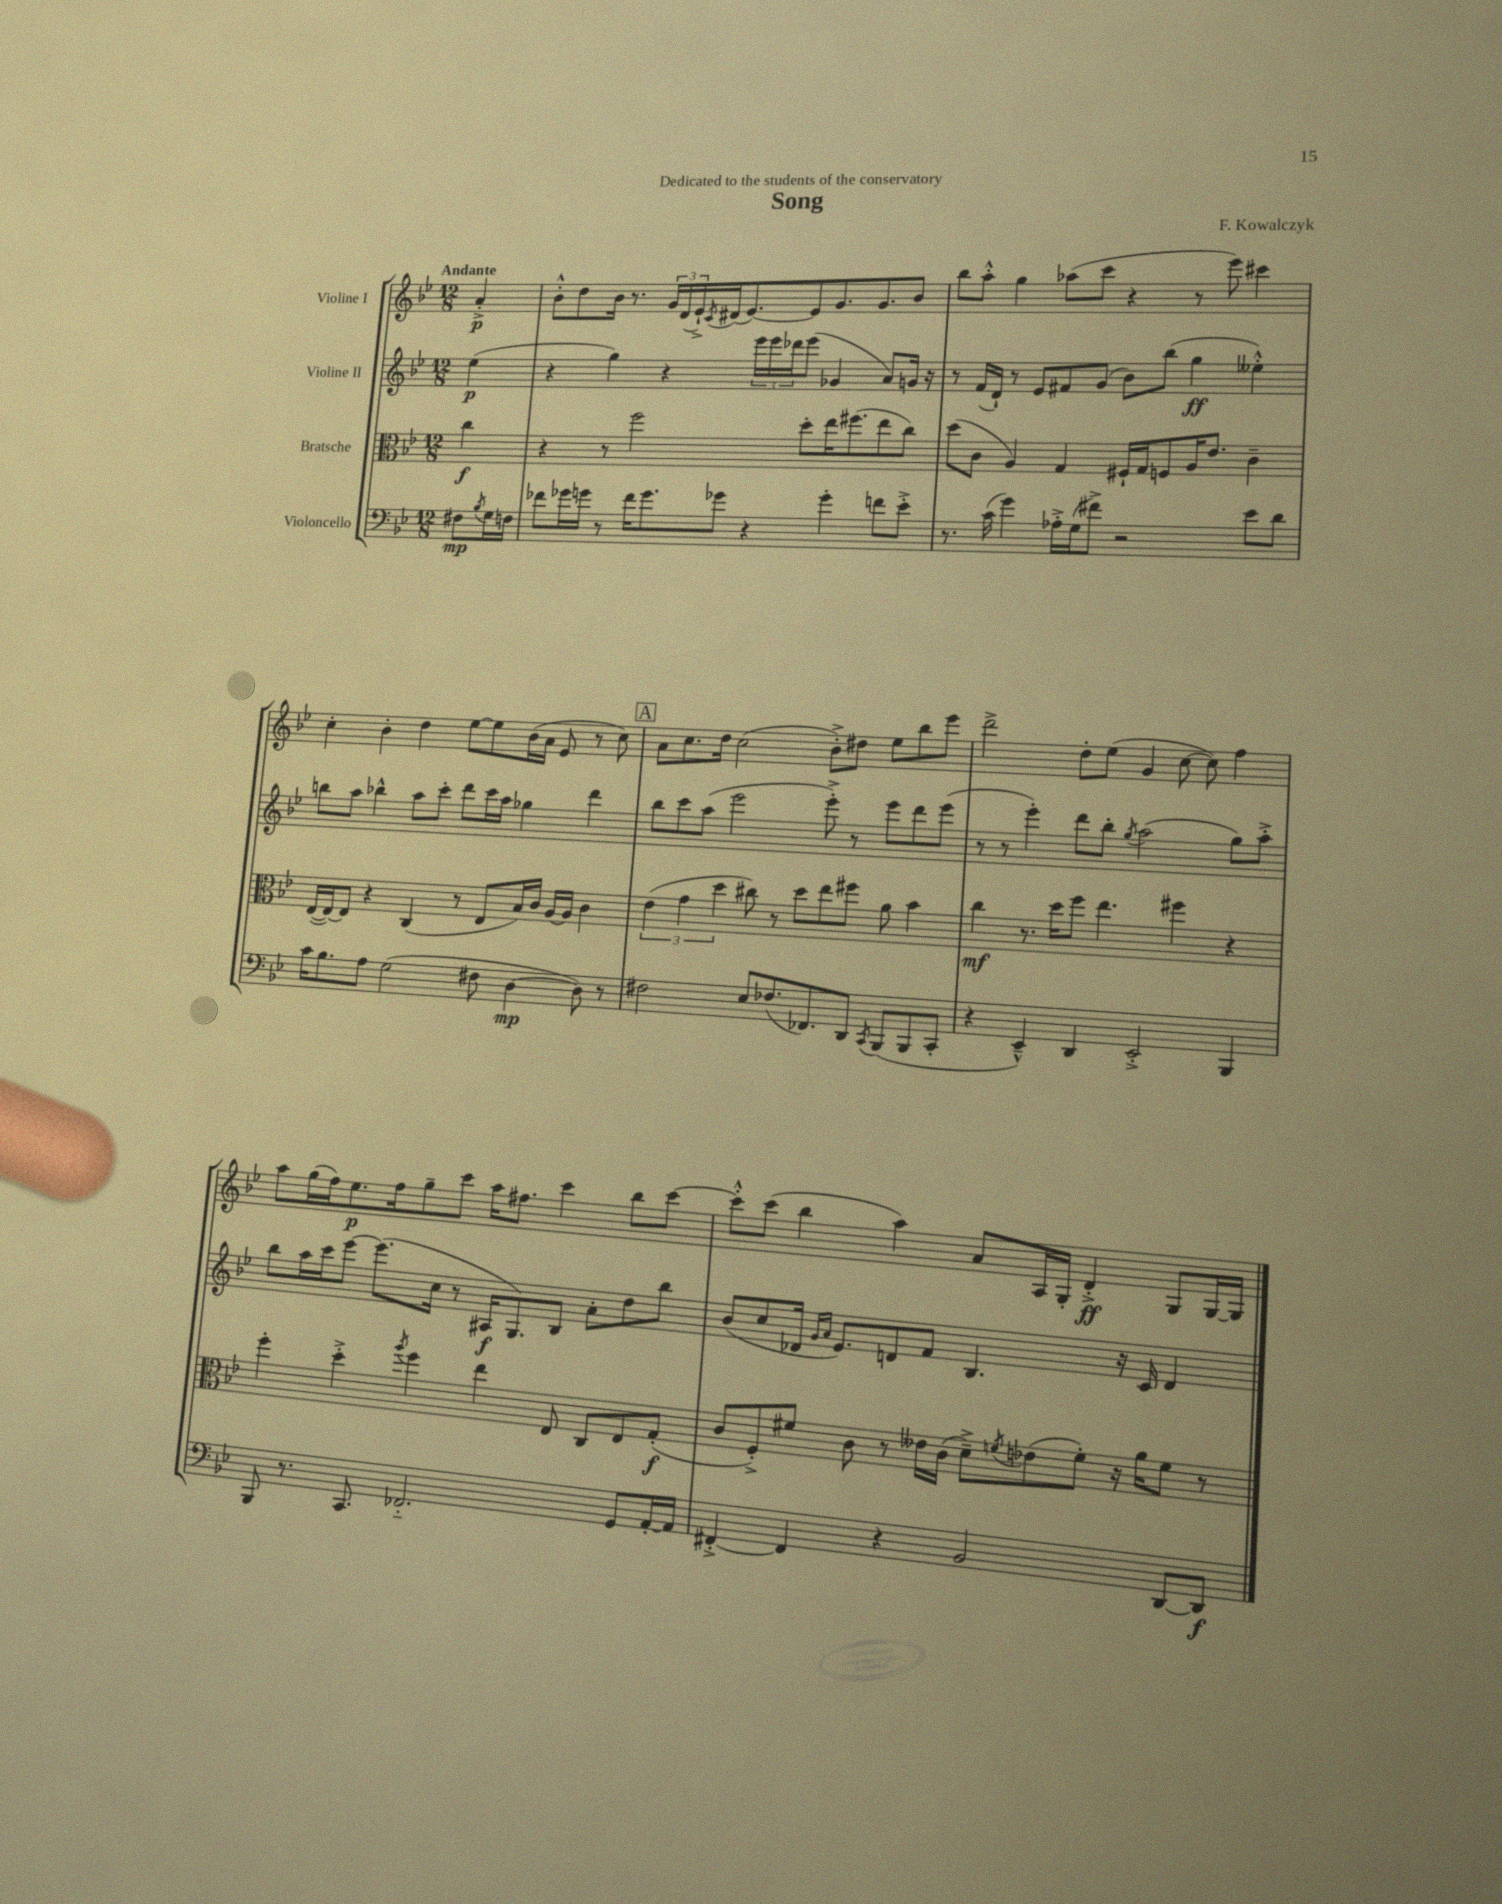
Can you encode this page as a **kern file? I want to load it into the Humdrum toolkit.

**kern	**kern	**kern	**kern
*staff4	*staff3	*staff2	*staff1
*clefF4	*clefC3	*clefG2	*clefG2
*k[b-e-]	*k[b-e-]	*k[b-e-]	*k[b-e-]
*M12/8	*M12/8	*M12/8	*M12/8
8F#	4cc	(4ee-	4a'^
8qB-	.	.	.
16G	.	.	.
16F	.	.	.
=	=	=	=
8f-	4r	4r	8b-'^^
16g-	.	.	8dd
16g	.	.	.
8r	8r	4gg)	16b-
.	.	.	8.r
16f-	2ff	.	.
8.g	.	.	.
.	.	4r	24g
.	.	.	(24d
.	.	.	24e-`^)
.	.	.	8qc
8g-	.	.	(16d#
.	.	.	[8.e-)
4r	.	24eee-	.
.	.	24eee-	.
.	.	24ddd-	.
.	8dd'	(8eee-	8e-]
4g-'	16ee-	4g-	8.g
.	(8.ff#	.	.
.	.	.	8.g
8f	8ee-	8a)	.
8e-'^	8cc)	16g	8b-
.	.	16r	.
=	=	=	=
8.r	(8dd	8r	8bb-
.	8c	(16f	8aa'^^
(16c	.	16d`)	.
4g)	4A)	8r	4gg
.	.	8e-	.
16A-'^	4G	8f#	(8aa-
(16G	.	.	.
8f#^)	.	(8g	8ccc
2r	16F#`	8b-)	4r
.	16G	.	.
.	8F	(8bb-	.
.	16A	4gg	8r
.	8.e-	.	.
.	.	.	8eee-)
8e-	4c~	4ee--'^^)	4ccc#
8d	.	.	.
=	=	=	=
16c	([16E-	8bb	4cc'
8.B-	16E-_)	.	.
.	8E-]	8aa	.
8A	4r	4bb-^^	4b-'
(2G	.	.	.
.	(4C	8aa	4dd
.	.	8ccc'	.
.	8r	8ddd	[8ee-
8F#	8E-	16ccc	8ee-]
.	.	16aa	.
[4D	16B-)	4gg-	(16b-
.	16c	.	16a
.	[16A	.	8e-
.	16A]	.	.
8D])	4c	4ddd	8r
8r	.	.	8cc)
=	=	=	=
2F#	(6e-	8bb-	8a
.	.	8ccc	8.cc
.	6g	.	.
.	.	(8aa	.
.	.	.	16dd
.	6dd	.	.
.	.	2eee-	(2cc
8E-	8cc#)	.	.
(8.F-	8r	.	.
.	8dd	.	.
8.FF-)	.	.	.
.	8ee-	8eee-'^)	8b-'^)
8DD	8ff#	8r	8dd#
8qCC	.	.	.
(8BBB-	8a	8eee-	8ee-
8BBB-	4b-	8ddd	8bb-
8CC'	.	(8eee-	8eee-
=	=	=	=
4r	4cc	8r	2ddd^
.	.	8r	.
4EE-~^^)	8.r	4eee-')	.
.	16dd	.	.
4DD	8ff	8ddd	8dd'
.	4.ee-	8bb-'	(8ee-
.	.	8qgg	.
2EE-'^	.	(2aa	4g
.	4ff#	.	[8cc
.	.	.	8cc])
4BBB-	4r	8gg)	4ff
.	.	8aa'^	.
=	=	=	=
8BBB-	4ff'	8bb-	8aa
8.r	.	16aa	(16gg
.	.	16ccc	16ff)
.	4dd'^	[8eee-	8.ee-
8.CC	.	.	.
.	.	(8.eee-]	.
.	.	.	16ff
.	8qaa	.	.
2.FF-'~	4ff	.	8gg~
.	.	16cc	.
.	.	8r	8ccc
.	4ee-	16A#	16aa
.	.	8.G)	8.ff#
.	8E-	8B-	4ccc
.	8C	8a'	.
8GG	8E-	8dd	8bb-
[16AA'	(8G'	8bb-	[8ccc
16AA]	.	.	.
=	=	=	=
[4FF#'^	8c	(8b-	8ccc'^^]
.	8F'^)	8cc	(8ccc
4FF#]	8f#	16d-	4bb-
.	.	16qqg	.
.	.	16qqa	.
.	.	8.e-)	.
.	8c	.	.
4r	8r	8d	4aa)
.	16e--	8f	.
.	(16c	.	.
2BB-	8d~^)	4.B-	8a
.	8qf	.	.
.	(8e-	.	16A
.	.	.	16G'
.	8f')	.	4d'^
.	16r	16r	.
.	16a	16c	.
[8DD	8f	4d	8G
8DD]	8r	.	[16G
.	.	.	16G]
==	==	==	==
*-	*-	*-	*-
